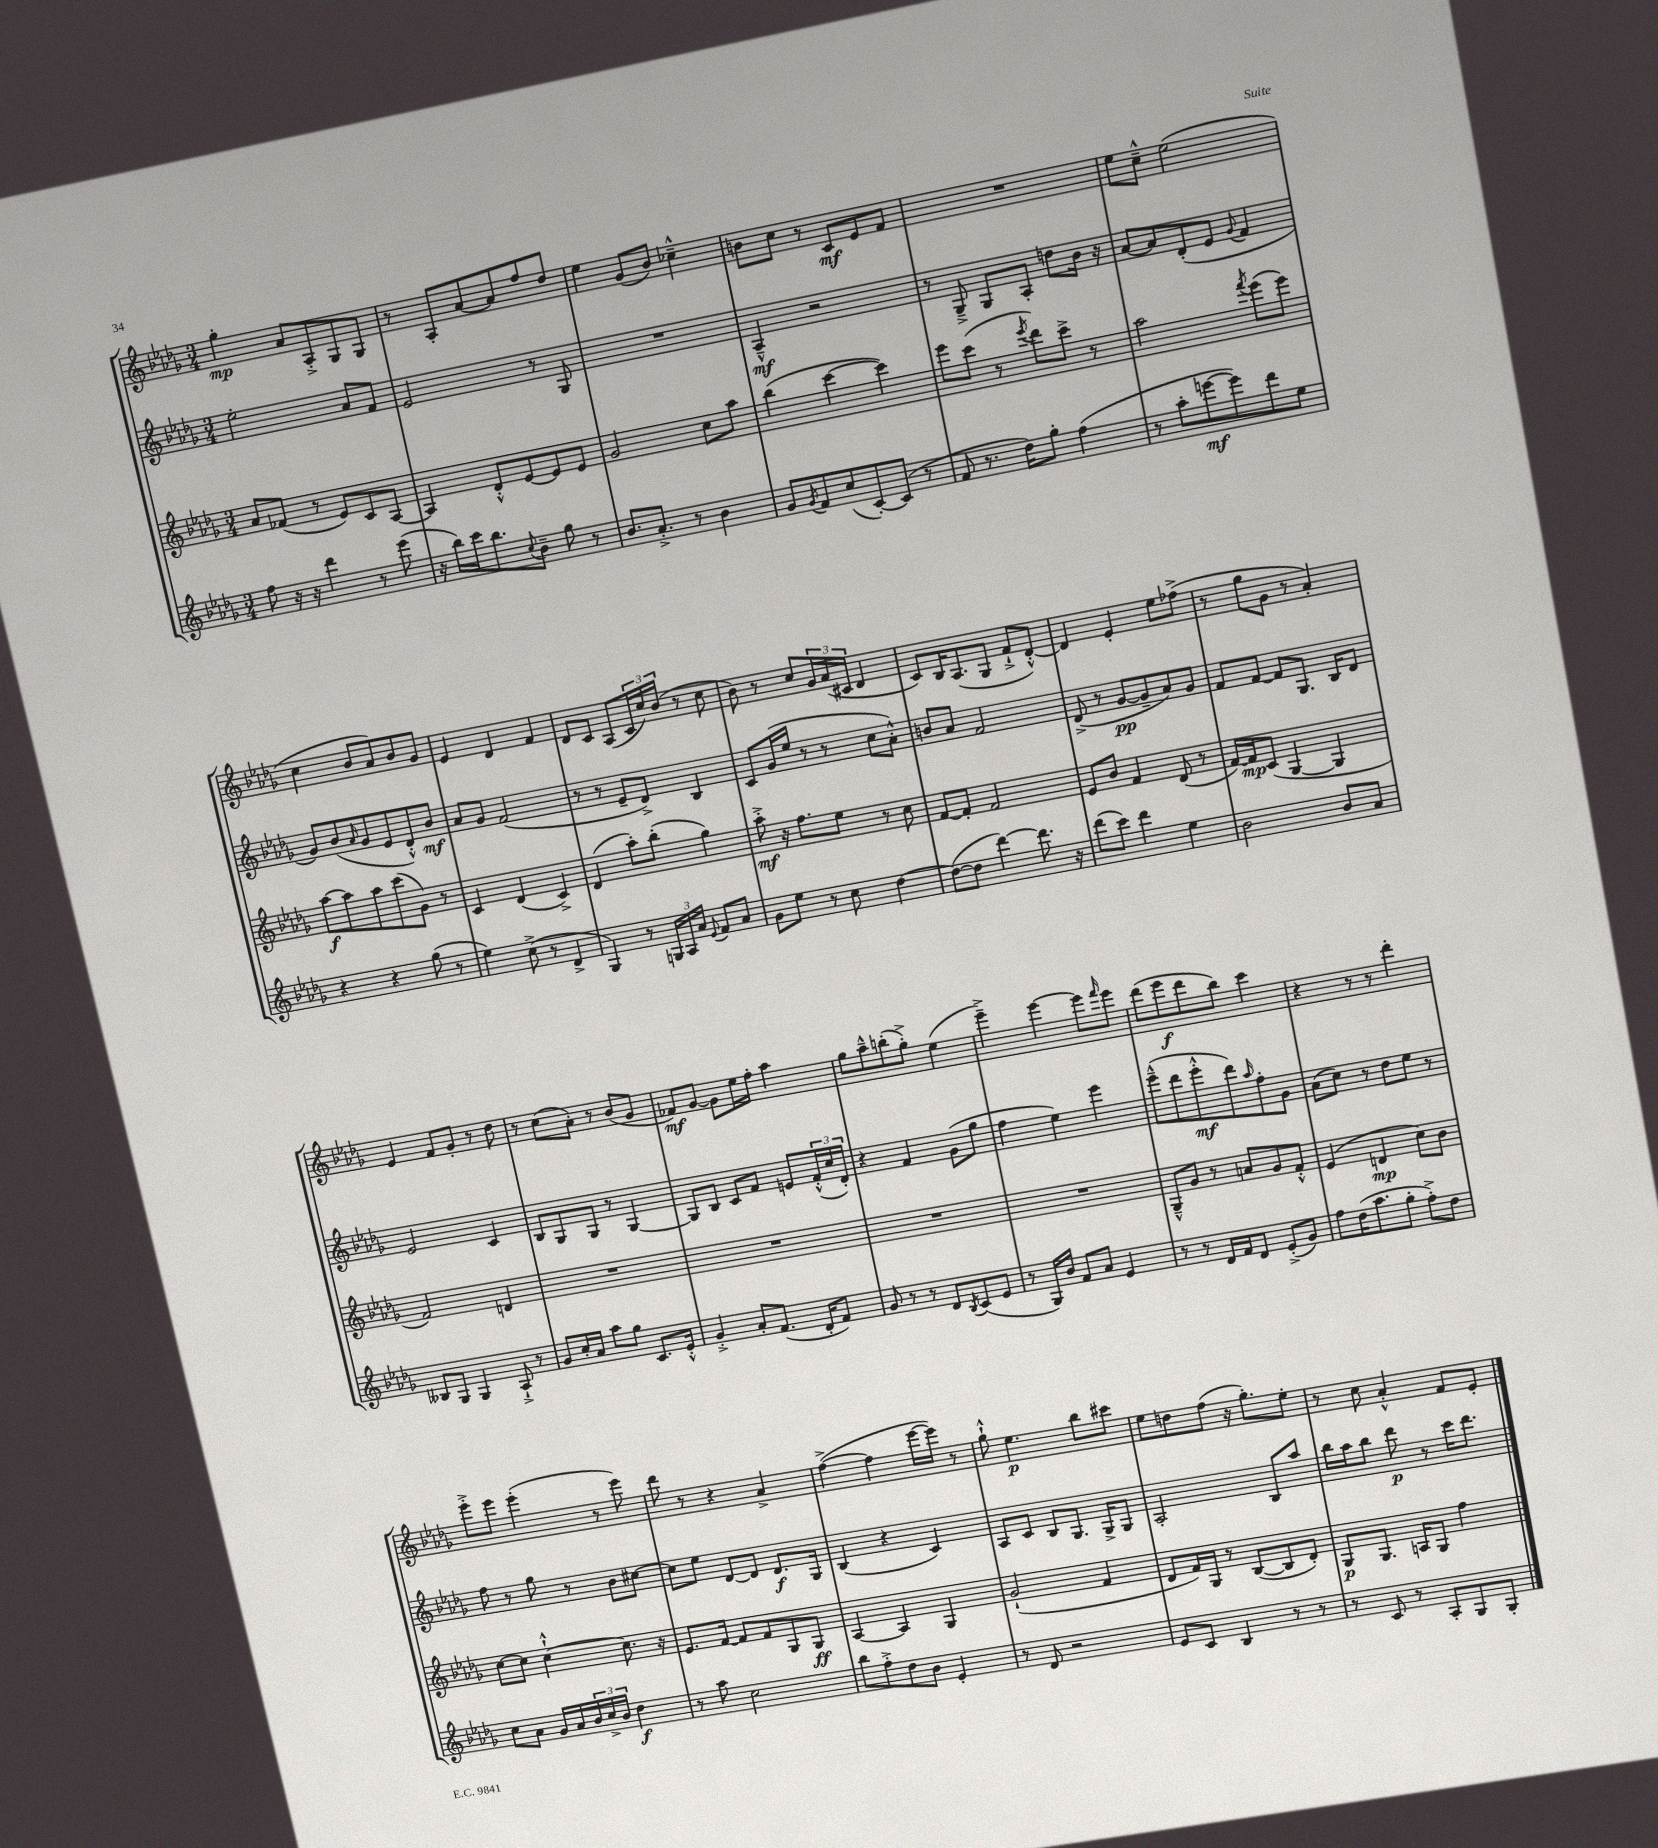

**kern	**kern	**kern	**kern
*staff4	*staff3	*staff2	*staff1
*clefG2	*clefG2	*clefG2	*clefG2
*k[b-e-a-d-g-]	*k[b-e-a-d-g-]	*k[b-e-a-d-g-]	*k[b-e-a-d-g-]
*M3/4	*M3/4	*M3/4	*M3/4
8ff	8a-	2ee-'	4gg-'
16r	(8f-	.	.
16r	.	.	.
4ddd-	8r	.	8a-
.	8e-)	.	8A-'^
8r	8c	8a-	8G-
(8eee-	[8A-	8f	8G-
=	=	=	=
16r	4A-]	2e-	8r
16bb-)	.	.	.
16ccc	.	.	8A-'
8.bb-	.	.	.
.	8d-'^^	.	[8a-
8qqcc	.	.	.
8b-~	[8e-	.	8a-]
8gg-	8e-]	8r	8ff
8r	8e-	8G-	8dd-
=	=	=	=
8.b-	2g-	2.r	4ee-
8.a-'^	.	.	.
.	.	.	(8g-
8r	.	.	8b-)
4b-	8cc	.	4cc-~^^
.	8aa-	.	.
=	=	=	=
8g-	(4bb-	4A-~^^	8b
8qg-	.	.	.
8f	.	.	8cc
(8cc	[4ccc	2r	8r
[8c')	.	.	8c
(8c]	4ccc])	.	8e-
8r	.	.	8f
=	=	=	=
8f	8eee-	8r	2.r
8.r	(8ccc	8G-~^	.
.	8r	8G-	.
16dd-)	.	.	.
.	8qeee-	.	.
8gg-'	8ddd-)	8A-'	.
(4ff	8ccc^	8dd	.
.	8r	16b-	.
.	.	16r	.
=	=	=	=
8r	2aa-	[8a-	8ee-
8aa-'	.	8a-]	8cc~^^
[8eee	.	(8d-'	(2ee-
8eee])	.	8e-	.
.	8qfff	8qqg-	.
8ddd-	(8eee-	4f	.
8ee-	8eee-)	.	.
=	=	=	=
4r	[8aa-	8g-)	4cc
.	8aa-]	(8b-	.
.	.	16qqa-	.
4r	8aa-	8g-	8b-
.	(8ccc	8e-	8a-)
(8gg-	8g-)	8d-'^^)	8b-
8r	8r	8b-	8g-
=	=	=	=
4ee-)	4c	8a-	4e-
.	.	8g-	.
(8cc^	(4d-	(2f	4d-
8r	.	.	.
4d-^	4c^)	.	4f
=	=	=	=
4G-)	(4d-	8r	8d-
.	.	8r	8c
8r	8aa-')	8e-~	(8A-
24G	(8bb-'	8d-^)	24c
24A-	.	.	24cc)
24a-	.	.	(24b-
8qqe-	.	.	.
8f	4gg-)	4B-	8r
8a-	.	.	8cc
=	=	=	=
8g-	8aa-'^	8c	8b-)
8ee-	16r	(16g-	8r
.	8.ff	16ee-	.
8r	.	8r	8cc
8cc	8ee-	8r	24g-
.	.	.	(24a-
.	.	.	24c#
[4dd-	8r	8cc	4d-
.	8cc	8a-'^^)	.
=	=	=	=
(8dd-_	[8f	8b	8c)
8dd-]	8f']	8a-	16B-
.	.	.	(8.A-
[4ddd-)	2f	2f	.
.	.	.	8G-
8.ddd-]	.	.	8f`^
.	.	.	[8d-'^^)
16r	.	.	.
=	=	=	=
(8ddd-	8e-	(8d-^	4d-]
8ccc)	8b-	8r	.
4ddd-	4f	[8g-	4e-'
.	.	8g-~]	.
4ee-	(8d-	8a-)	8ee-
.	8r	8g-	(8ff-^
=	=	=	=
2b-	[16f)	8f	8r
.	16f]	.	.
.	(8c	[8f	8gg-
.	[4G-	8f]	8g-
.	.	8.G-	8r
8b-	4G-]	.	4a-')
.	.	16B-	.
8a-	.	8d-	.
=	=	=	=
8B--	2f)	2e-	4e-
8G-	.	.	.
4G-	.	.	8f
.	.	.	8g-'
8A-`^	4d	4c	8r
8r	.	.	8dd-
=	=	=	=
8g-	2.r	8B-	8r
16cc'	.	8G-	(8cc
16a-	.	.	.
8aa-	.	8G-	8a-')
8gg-	.	8r	8r
8.c	.	[4G-	(8b-
.	.	.	8g-
16e-'^^	.	.	.
=	=	=	=
4g-'^	2.r	8G-]	8f-)
.	.	8B-	[8g-
8a-'	.	8c	8g-]
(8.f	.	8f	16ee-
.	.	.	16ff'
.	.	8e	4aa-
16d-'	.	.	.
8f)	.	(24f'^^	.
.	.	24cc	.
.	.	24d-')	.
=	=	=	=
8g-	2.r	4r	8gg-
8r	.	.	8aa-~^^
8r	.	4f	(8bb'
8d-	.	.	8gg-'^)
8qB-	.	.	.
(8c	.	(8g-	(4ee-
8e-	.	8gg-	.
=	=	=	=
8r	2.r	4ff	4eee-~^)
16G-)	.	.	.
16b-	.	.	.
8f	.	4ee-)	[4eee-
8a-	.	.	.
4e-	.	4eee-	8eee-]
.	.	.	16qqfff
.	.	.	8eee-
=	=	=	=
8r	8G-~^^	(8eee-~^^	(8ddd-
8r	8g-	8ddd-	8eee-
16d-	8r	8eee-'^^	8ddd-
16f	.	.	.
8d-	8a	8ddd-)	8bb-)
.	.	16qqaa-	.
(8e-'^	8g-	8ff'	4ccc
8g-)	8f'^^	8g-	.
=	=	=	=
8ff	(4e-	(8a-	4r
(16dd-	.	8cc)	.
8.aa-	.	.	.
.	4d	8r	8r
8gg-'	.	8dd-	8r
8ff'^)	8cc)	8ee-	4ddd-'
8dd-	8b-	8r	.
=	=	=	=
8cc	[8cc	8ff	8eee-'^
8a-	8cc]	8r	8eee-
16g-	[4cc`^^	8gg-	(4eee-'
16a-	.	.	.
24b-	.	8r	.
24cc^	.	.	.
24b-	.	.	.
4dd-	8.cc]	8b-	8r
.	.	[8cc#	8eee-)
.	16r	.	.
=	=	=	=
8r	8.e-	8cc#]	8ddd-
8aa-	.	8ee-	8r
.	[16f	.	.
2cc	8f]	[8d-	4r
.	8f	8d-]	.
.	8G-	8.d-	4a-^
.	8G-	.	.
.	.	16G-	.
=	=	=	=
8bb-	[4A-	(4B-	([4ff^
8ff'^	.	.	.
8dd-	4A-]	4r	4ff]
8b-	.	.	.
4e-'	4G-	4c)	[16eee-
.	.	.	16eee-])
.	.	.	8r
=	=	=	=
8r	(2g-`	8A-	8gg-`^^
8d-	.	8c	4.ee-
2r	.	8B-	.
.	.	8.G-	.
.	4f	.	8bb-
.	.	16G-^	.
.	.	8G-	8ccc#
=	=	=	=
8e-	8d-	2A-'	8ee-
8c	16f)	.	8dd
.	16G-	.	.
4B-	8r	.	(8ff
.	([8B-	.	16r
.	.	.	8.gg-')
8r	8B-]	8B-	.
8r	8d-')	8aa-	8ee-'
=	=	=	=
8r	8G-	16bb-	8r
.	.	16aa-	.
8c	8.G-	8bb-	8cc
8r	.	8ddd-	4a-'^^
.	16A	.	.
8A-'	8G-	8r	.
8G-	4ff	16ccc	8f
.	.	8.ddd-	.
8G-'	.	.	8e-'
==	==	==	==
*-	*-	*-	*-
